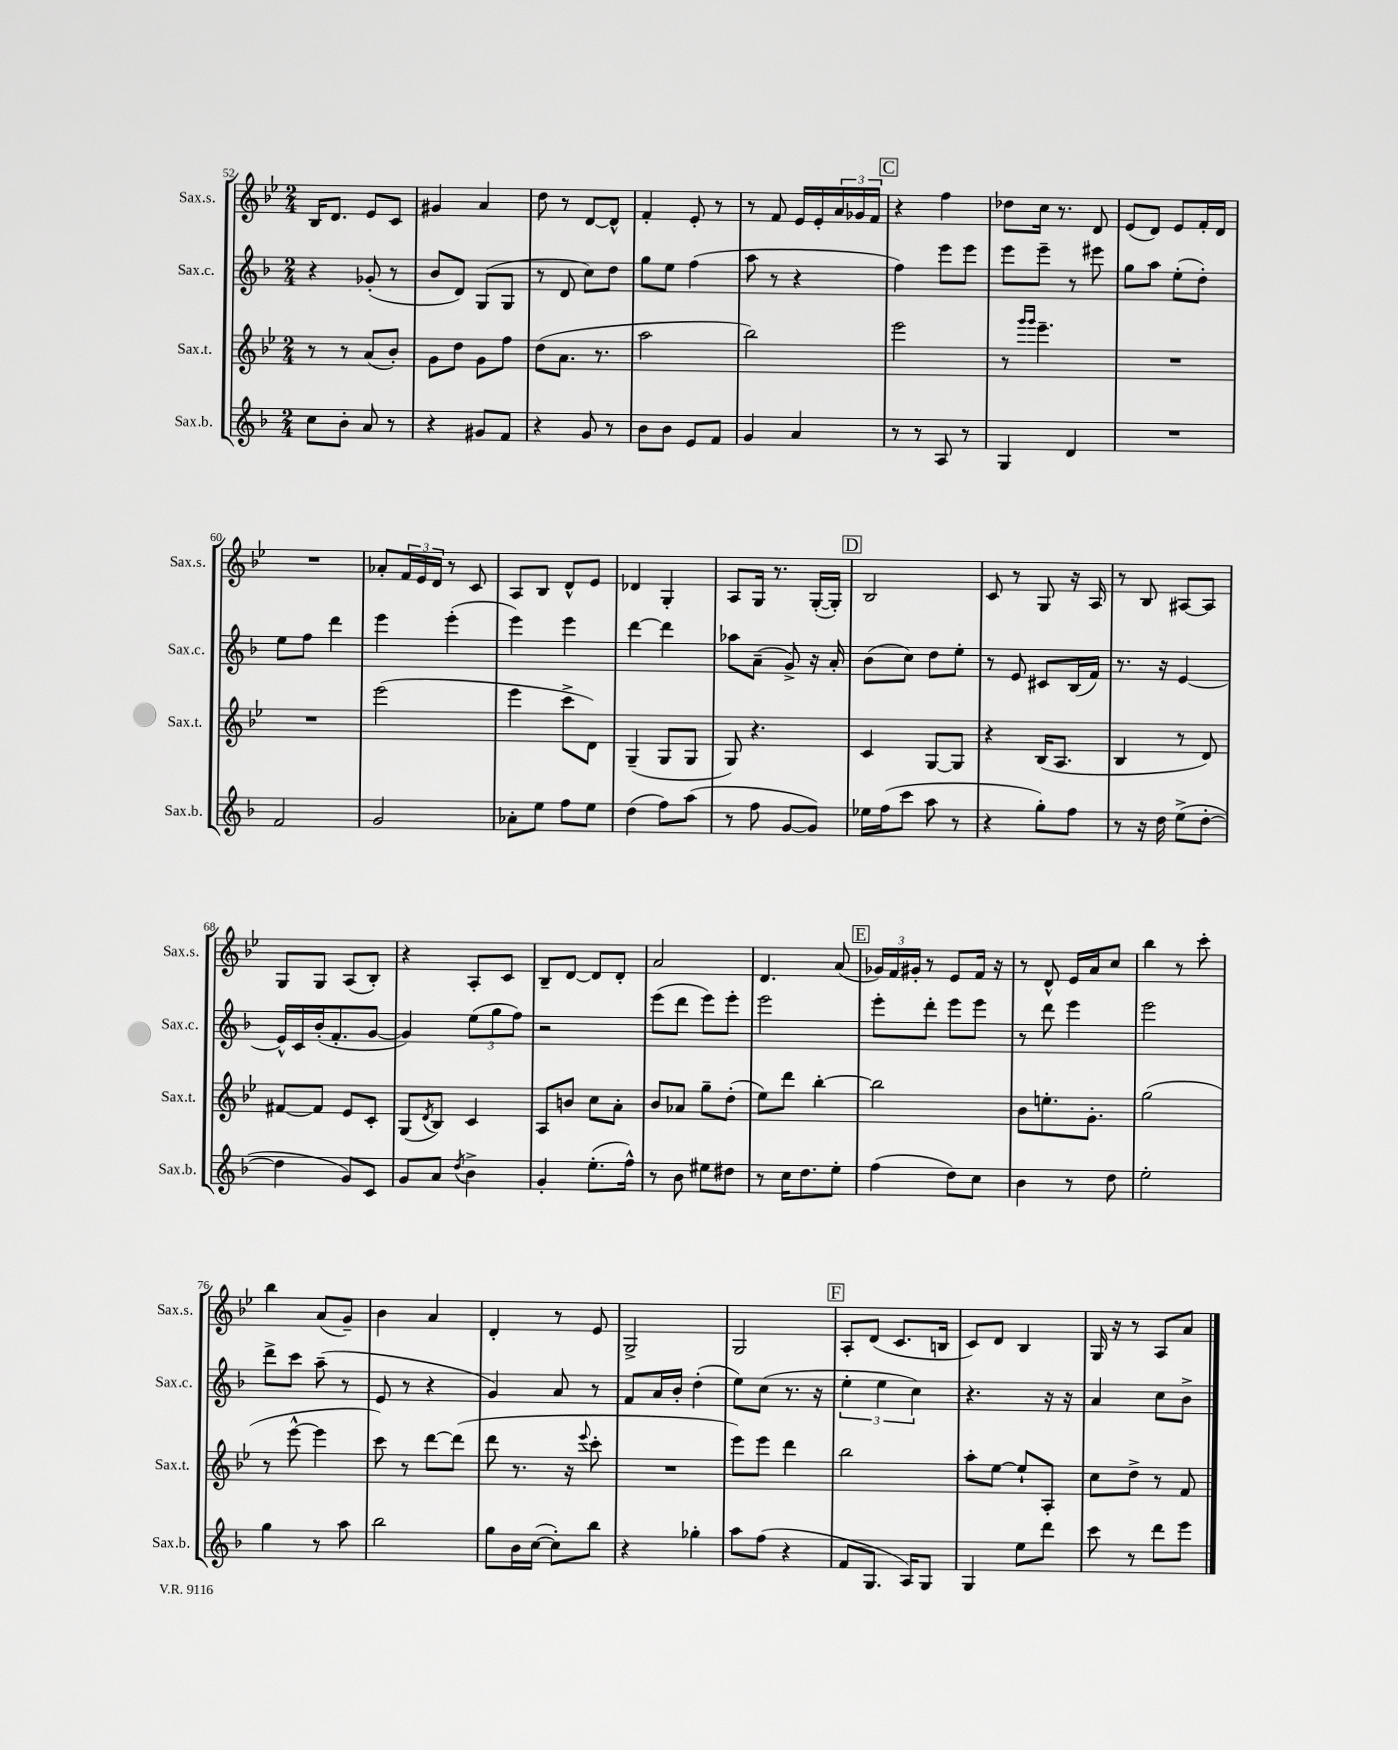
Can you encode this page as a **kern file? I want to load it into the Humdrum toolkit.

**kern	**kern	**kern	**kern
*part4	*part3	*part2	*part1
*staff4	*staff3	*staff2	*staff1
*I"Sax.b.	*I"Sax.t.	*I"Sax.c.	*I"Sax.s.
*I'Sax.b.	*I'Sax.t.	*I'Sax.c.	*I'Sax.s.
*clefG2	*clefG2	*clefG2	*clefG2
*k[b-]	*k[b-e-]	*k[b-]	*k[b-e-]
*M2/4	*M2/4	*M2/4	*M2/4
=52	=52	=52	=52
8cc\L	8r	4r	16B-/KL
.	.	.	8.d/J
8b-'\J	8r	.	.
8a/	(8a/L	(8g-X'/	8e-/L
8r	8b-'/J)	8r	8c/J
=53	=53	=53	=53
4r	8g\L	8b-/L	4g#X/
.	8dd\J	8d/J)	.
8g#X/L	8g\L	(8G/L	4a/
8f/J	8ff\J	8G/J	.
=54	=54	=54	=54
4r	(8dd\L	8r	8dd\
.	8.a\J	8d/	8r
8g/	.	8cc\L)	[8d/L
.	8.r	.	.
8r	.	8dd\J	8d^^/J]
=55	=55	=55	=55
8b-\L	2aa\	8gg\L	4f'/
8b-\J	.	8ee\J	.
8e/L	.	(4ff\	8e-'/
8f/J	.	.	8r
=56	=56	=56	=56
4g/	2bb-\)	8aa\	8r
.	.	8r	8f/
4a/	.	4r	16e-/LL
.	.	.	16e-'/
.	.	.	24a/
.	.	.	24g-X/
.	.	.	24f/JJ
!!LO:REH:place=s1:t=C
=57	=57	=57	=57
8r	2eee-\	4ff\)	4r
8r	.	.	.
8A/	.	8eee\L	4ff\
8r	.	8eee\J	.
=58	=58	=58	=58
4G/	8r	8eee\L	8dd-X\L
.	16qqggg/LL	.	.
.	16qqggg/JJ	.	.
.	4.eee-~\	8eee~\J	16cc\Jk
.	.	.	8.r
4d/	.	8r	.
.	.	8eee#X\	8d/
=59	=59	=59	=59
2r	2r	8gg\L	(8e-/L
.	.	8aa\J	8d/J)
.	.	(8ee'\L	8e-/L
.	.	8dd'\J)	16f'/L
.	.	.	16d/JJ
!!LO:LB:g=z
=60	=60	=60	=60
2f/	2r	8ee\L	2r
.	.	8ff\J	.
.	.	4ddd\	.
=61	=61	=61	=61
2g/	(2eee-\	4eee\	8a-X'/L
.	.	.	24f/L
.	.	.	24e-/
.	.	.	24d/JJ
.	.	(4eee'\	8r
.	.	.	8c/
=62	=62	=62	=62
8a-X'\L	4eee-\	4eee\)	8A/L
8ee\J	.	.	8B-/J
8ff\L	8ccc^\L	4eee\	8d^^/L
8ee\J	8d\J)	.	8e-/J
=63	=63	=63	=63
(4dd\	(4G~/	[4ddd\	4d-X/
8ff\L)	8G/L	4ddd\]	4G'/
(8aa\J	8G/J	.	.
=64	=64	=64	=64
8r	8G/)	8aa-X\L	8A/L
8ff\	4.r	(8a~\J	16G/Jk
.	.	.	8.r
[8g/L	.	8g^/)	.
8g/J])	.	16r	([16G'/LL
.	.	16a'/	16G'/JJ])
!!LO:REH:place=s1:t=D
=65	=65	=65	=65
16ee-X\LL	4c/	(8b-\L	2B-/
(16ff\J	.	.	.
8ccc\J	.	8cc\J)	.
8aa\	[8G/L	8dd\L	.
8r	8G/J]	8ee'\J	.
=66	=66	=66	=66
4r	4r	8r	8c/
.	.	8e/	8r
8gg'\L)	(16B-/KL	8c#X/L	8G/
.	8.A/J	.	.
8ff\J	.	(16B-/L	16r
.	.	16f/JJ)	16A/
=67	=67	=67	=67
8r	4B-/	8.r	8r
16r	.	.	8B-/
16dd\	.	16r	.
(8ee^\L	8r	[4e/	[8A#X/L
[8dd'\J	8d/)	.	8A#/J]
!!LO:LB:g=z
=68	=68	=68	=68
4dd\]	[8f#X/L	16e^^/LL]	8G/L
.	.	16c/	.
.	8f#/J]	(16b-'/J	8G/J
.	.	8.f'/	.
8g/L)	8e-/L	.	(8A/L
8c/J	8c'/J	[8g/J	8B-'/J)
=69	=69	=69	=69
8g/L	(8G/L	4g/])	4r
.	8qd/	.	.
8a/J	8B-/J)	.	.
8qdd/	.	.	.
4b-^\	4c/	(12ee\L	8A'/L
.	.	12gg\	.
.	.	.	8c/J
.	.	12ff\J)	.
=70	=70	=70	=70
4g'/	8A/L	2r	8B-~/L
.	8bn/J	.	[8d/J
(8.ee'\L	8cc\L	.	8d/L]
.	8a'\J	.	8d'/J
16ff^^\Jk)	.	.	.
=71	=71	=71	=71
8r	8b-/L	(8eee\L	2a/
8b-\	8a-X/J	8ddd\J	.
8ee#X\L	8gg~\L	8eee\L)	.
8dd#X\J	(8dd'\J	8eee'\J	.
=72	=72	=72	=72
8r	8ee-\L)	2eee\	4.d/
16cc\KL	8ddd\J	.	.
8.dd\	.	.	.
.	[4bb-'\	.	.
8ee'\J	.	.	(8a/
!!LO:REH:place=s1:t=E
=73	=73	=73	=73
(4ff\	2bb-\]	8eee'\L	24g-X/LL)
.	.	.	24f/
.	.	.	24g#X'/JJ
.	.	8ddd'\J	8r
8dd\L)	.	8eee\L	8e-/L
8cc\J	.	8eee\J	16f/Jk
.	.	.	16r
=74	=74	=74	=74
4b-\	8b-\L	8r	8r
.	8.een'\	8ddd\	8d^^/
8r	.	4eee\	16e-/LL
.	8.g'\J	.	16a/J
8dd\	.	.	8cc/J
=75	=75	=75	=75
2ee'\	(2gg\	2eee\	4bb-\
.	.	.	8r
.	.	.	8ccc'\
!!LO:LB:g=z
=76	=76	=76	=76
4gg\	8r	8ddd^\L	4bb-\
.	[8eee-^^\	8ccc\J	.
8r	4eee-\]	(8aa~\	(8a/L
8aa\	.	8r	8g~/J)
=77	=77	=77	=77
2bb-\	8ccc\)	8e/	4b-\
.	8r	8r	.
.	[8ddd\L	4r	4a/
.	(8ddd\J]	.	.
=78	=78	=78	=78
8gg\L	8ddd\	4g/)	4d'/
16b-\L	8.r	.	.
([16cc\JJ	.	.	.
8cc'\L])	.	8a/	8r
.	16r	.	.
.	8qqeee-/	.	.
8bb-\J	8ccc'\	8r	8e-/
=79	=79	=79	=79
4r	2r	8f/L	2G^/
.	.	16a/L	.
.	.	16b-'/JJ	.
4gg-X'\	.	(4dd'\	.
=80	=80	=80	=80
8aa\L	8eee-\L)	8ee\L)	2G/
(8ff\J	8eee-\J	(8cc\J	.
4r	4ddd\	8.r	.
.	.	16r	.
!!LO:REH:place=s1:t=F
=81	=81	=81	=81
8f/L	2bb-\	6ee'\	8A'/L
8.G/J	.	.	(8d/J
.	.	6ee\	.
.	.	.	8.c/L
16A/KL)	.	.	.
.	.	6cc\)	.
8G/J	.	.	.
.	.	.	16Bn/Jk
=82	=82	=82	=82
4G/	8aa'\L	4.r	8c/L)
.	[8ee-\J	.	8d/J
8ee\L	8ee-`/L]	.	4B-/
8ddd\J	8A'/J	16r	.
.	.	16r	.
=83	=83	=83	=83
8ccc\	8cc\L	4a/	16G/
.	.	.	16r
8r	8dd^\J	.	8r
8ddd\L	8r	8cc\L	8A/L
8eee\J	8f/	8b-^\J	8a/J
==	==	==	==
*-	*-	*-	*-
